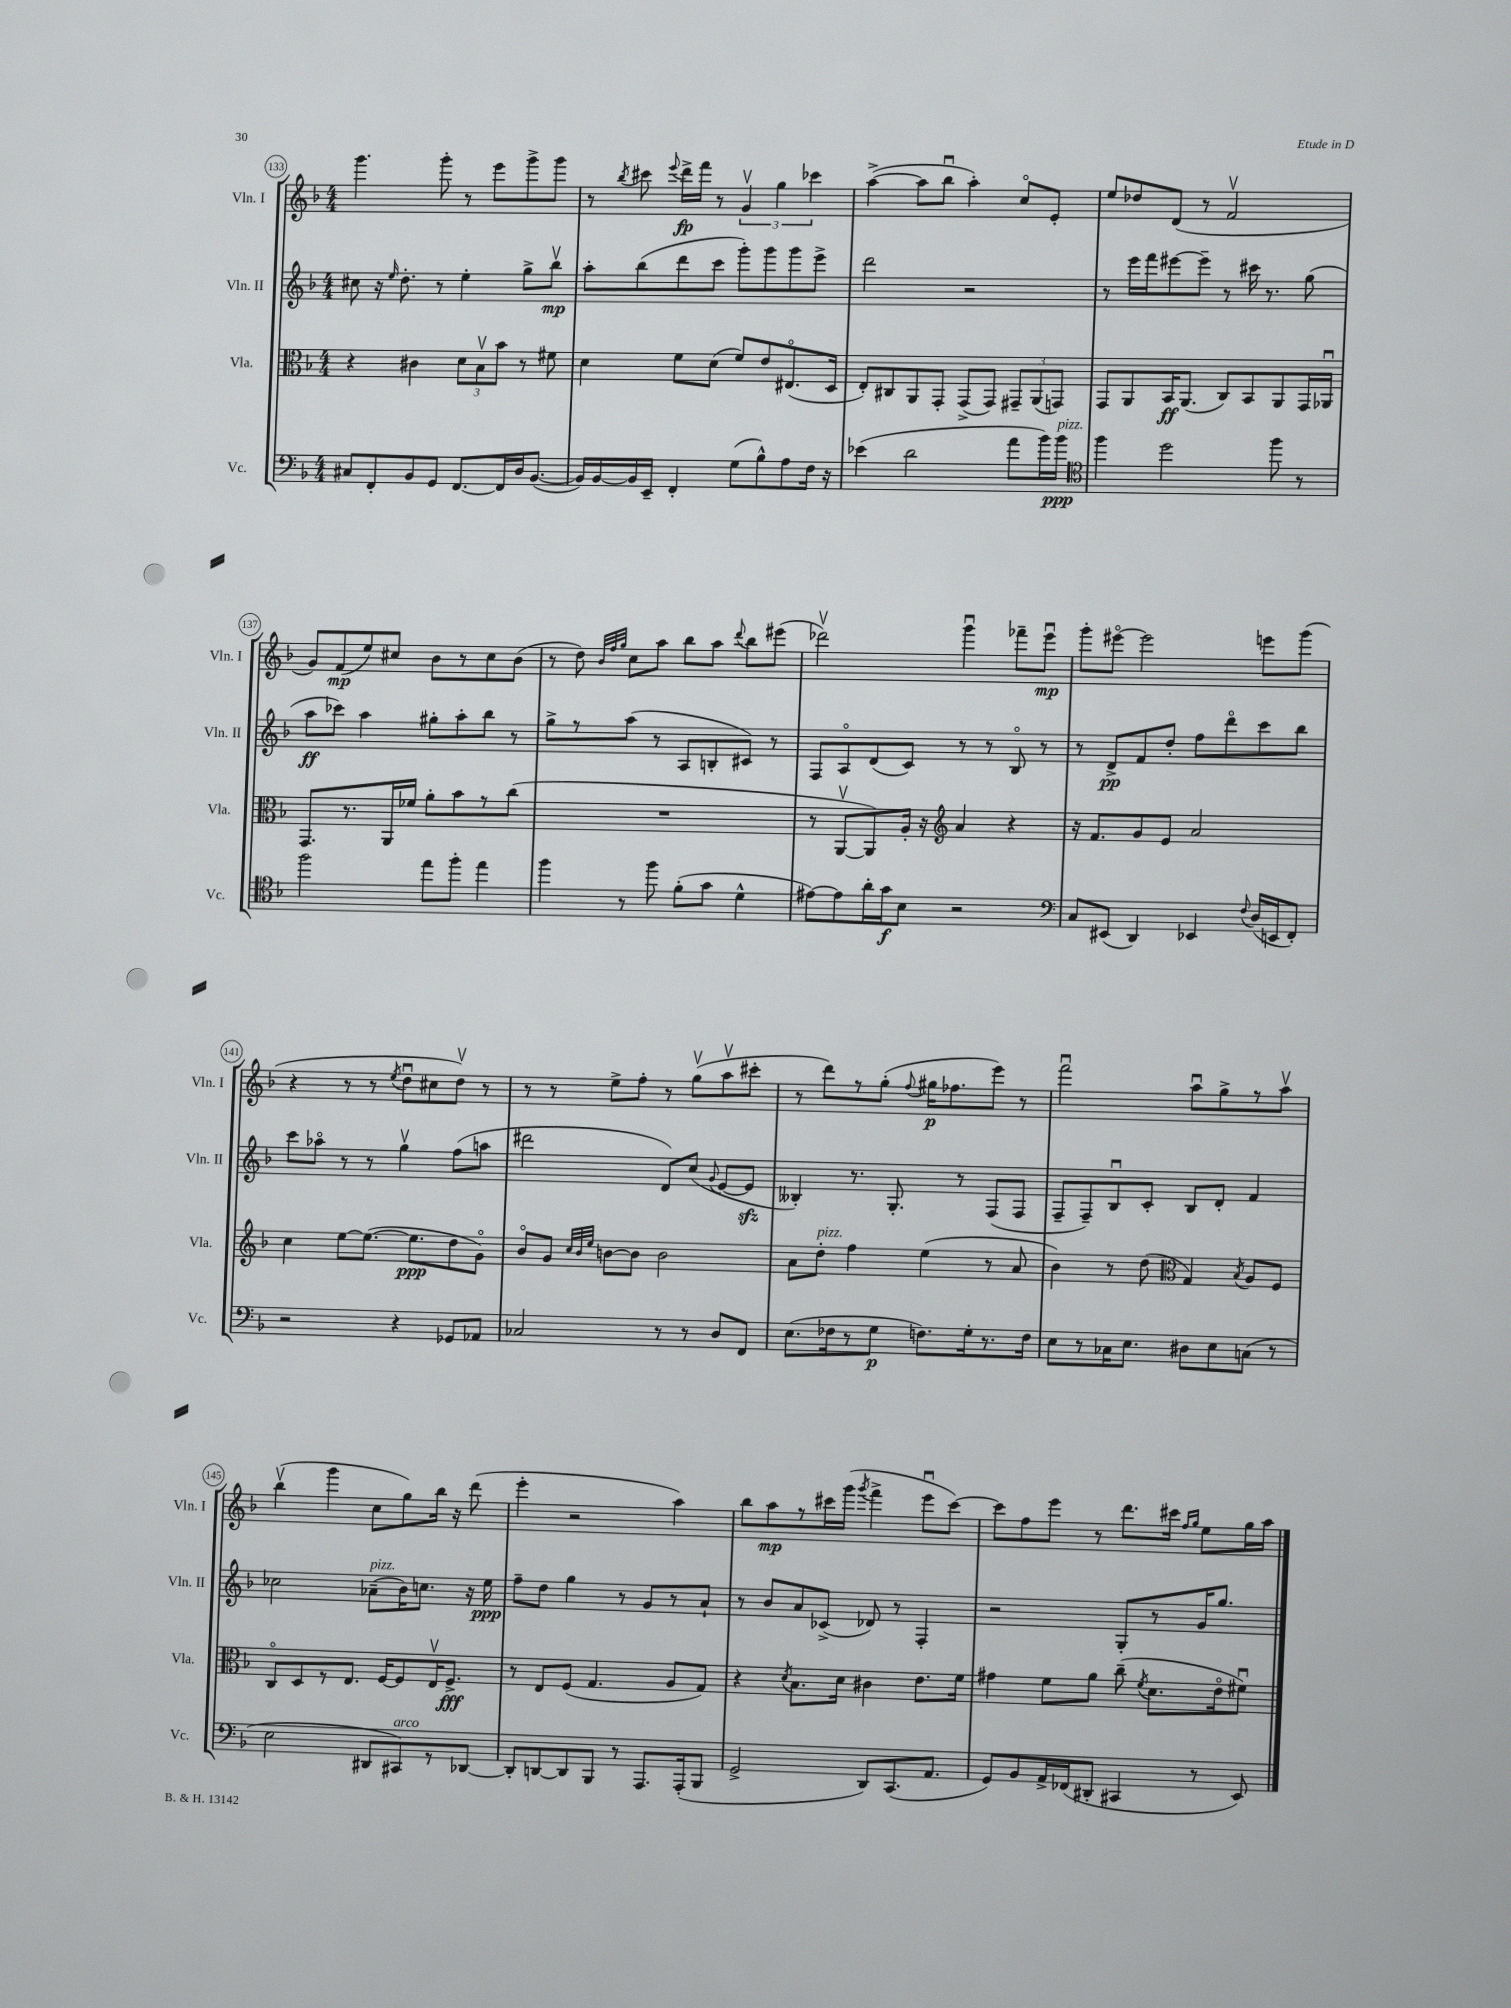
<<
\new StaffGroup <<
\new Staff = "s0" \with { instrumentName = "Vln. I" shortInstrumentName = "Vln. I" } {
    \clef treble \key f \major \numericTimeSignature \time 4/4
    \autoBeamOff g'''4. g'''8-. r8 e'''8[ g'''8-> g'''8] |
    r8 \acciaccatura { bes''8 } cis'''8 \appoggiatura { e'''8 } d'''16[->\fp f'''16] r8 \tuplet 3/2 { g'4\upbow g''4 ces'''4 } |
    a''4~->( a''8[ bes''8]\downbow a''4-.) c''8[\flageolet e'8]-. |
    e''8[ des''8 d'8]( r8 f'2\upbow |
    g'8[) f'8\mp( e''8) cis''8] bes'8[ r8 cis''8 bes'8]( |
    r8 d''8) \grace { bes'32[ f''32 g''32] } c''8[ a''8] bes''8[ a''8] \appoggiatura { d'''8 } bes''8[ eis'''8]( |
    des'''2\upbow) g'''4\downbow fes'''8[-- e'''8]\downbow\mp |
    g'''8[-. eis'''8]~\flageolet eis'''2 e'''8[ g'''8]( |
    r4 r8 r8 \acciaccatura { e''8 } d''8[\downbow cis''8 d''8]\upbow) r8 |
    r8 r8 e''8[-> f''8]-. r8 g''8[\upbow( a''8\upbow cis'''8]-. |
    r8 d'''8[) r8 g''8]-.( \appoggiatura { f''8 } gis''16[\p fes''8. e'''8]) r8 |
    f'''2\downbow a''8[\downbow g''8-> r8 a''8]\upbow |
    bes''4\upbow( g'''4 c''8[ g''8) bes''16] r16 d'''8( |
    e'''4-. r2 a''4) |
    bes''8[ a''8\mp r8 cis'''16 g'''16]( \acciaccatura { g'''8 } f'''4-> e'''8[\downbow cis'''8]~) |
    cis'''8[ f''8 e'''8] r8 d'''8.[ cis'''16] \grace { f''16[ g''16] } e''8[ g''16 a''16] \bar "|." |
}
\new Staff = "s1" \with { instrumentName = "Vln. II" shortInstrumentName = "Vln. II" } {
    \clef treble \key f \major \numericTimeSignature \time 4/4
    \autoBeamOff cis''8 r16 \grace { e''16 } d''8.-. r8 e''4-. g''8[-> bes''8]\upbow\mp |
    a''8[-. bes''8( d'''8 c'''8] g'''8[-.) g'''8 g'''8 e'''8]-> |
    d'''2 r2 |
    r8 e'''16[ f'''16 eis'''8~ eis'''8]-- r8 cis'''16 r8. g''8( |
    a''8[\ff ces'''8]) a''4 gis''8[-. a''8-. bes''8] r8 |
    g''8[-> r8 a''8]( r8 a8[ b8-. cis'8]) r8 |
    f8[ a8\flageolet d'8( c'8]) r8 r8 bes8\flageolet r8 |
    r8 d'8[->\pp f'8 d''8]-. f''8[ d'''8\flageolet c'''8 bes''8] |
    c'''8[ aes''8]\flageolet r8 r8 g''4\upbow f''8[( a''8] |
    dis'''2 d'8[) c''8]( \appoggiatura { g'8 } e'8[~ e'8]\sfz |
    beses4-.) r8. g8.-. r8 f8[( f8] |
    f8[-- f8--) bes8\downbow c'8]-. bes8[ d'8]-. f'4 |
    ces''2 aes'8[--^\markup { \italic "pizz." }( bes'16) c''8.] r16 e''16\ppp |
    f''8[-- d''8] g''4 r8 g'8[ r8 a'8]-! |
    r8 bes'8[ a'8 ces'8]->( des'8) r8 f4-. |
    r2 g8[-. r8 g'16 g''8.] \bar "|." |
}
\new Staff = "s2" \with { instrumentName = "Vla." shortInstrumentName = "Vla." } {
    \clef alto \key f \major \numericTimeSignature \time 4/4
    \autoBeamOff r4 cis'4 \tuplet 3/2 { d'8[ bes8\upbow bes'8] } r8 fis'8 |
    d'4 f'8[ d'8]( f'8[) e'8 eis8.\flageolet( d16] |
    e8[-.) cis8 a,8 g,8]-. g,8[->( g,8]) \tuplet 3/2 { gis,8[-- a,8( g,8]) } |
    g,8[ a,8 bes,16\ff a,8.]( c8[) bes,8 a,8 g,16 aes,16]\downbow |
    g,8.[ r8. a,16 fes'16] a'8[-. bes'8 r8 c''8]( |
    R1 |
    r8 a,8[~\upbow a,8) a16]-. r16 \clef treble a'4 r4 |
    r16 f'8.[ g'8 e'8] a'2 |
    c''4 e''8[~ e''8.]~( e''8.[\ppp d''8 g'8]\flageolet) |
    bes'8[\flageolet g'8] \grace { c''32[ bes'32 e''32] } b'8[~ b'8] b'2 |
    a'8[ d''8]-.^\markup { \italic "pizz." } f''4 e''4( r8 a'8 |
    bes'4) r8 d''8( \clef alto g4) \acciaccatura { bes8 } a8[ f8] |
    c8[\flageolet d8 r8 e8.] f16[~ f8 e16\upbow f8.]->\fff |
    r8 e8[ f8]( g4. a8[ g8]) |
    r4 \acciaccatura { d'8 } bes8.[ d'16] cis'4 e'8.[ f'16] |
    gis'4 f'8[ a'8] c''8--( \acciaccatura { f'8 } d'8.[ e'16\flageolet fis'8]\downbow) \bar "|." |
}
\new Staff = "s3" \with { instrumentName = "Vc." shortInstrumentName = "Vc." } {
    \clef bass \key f \major \numericTimeSignature \time 4/4
    \autoBeamOff cis8[ f,8-. bes,8 g,8] f,8.[~ f,16 d16 bes,8.]~( |
    bes,16[) bes,16~ bes,16 e,16]-- f,4-. g8[( bes8-^) a8 f16] r16 |
    ees'4( d'2 a'8[ bes'16) bes'16]\ppp^\markup { \italic "pizz." } |
    \clef tenor f''4 d''2 f''8 r8 |
    f''2 e''8[ f''8]-. e''4 |
    f''4 r8 f''8 f'8[-.( g'8] d'4-^ |
    eis'8[~) eis'8 a'16-. g'16\f bes8] r2 |
    \clef bass c8[ eis,8]( d,4) ees,4 \appoggiatura { f8 } d16[( e,16 f,8]-.) |
    r2 r4 ges,8[ aes,8] |
    ces2 r8 r8 d8[ f,8] |
    e8.[( fes16 r8 g8]\p f8.[) g16-. r8. f16] |
    e8[ r8 ces16 e8.] dis8[ e8 c8]( r8 |
    e2 dis,8[ cis,8^\markup { \italic "arco" }) r8 des,8]~ |
    des,8[-. d,8~ d,8 bes,,8] r8 a,,8.[ a,,16-.( bes,,8] |
    g,2-> d,8[) c,8.( a,8.] |
    g,8[) bes,8 a,16-> fes,16( dis,8]-. cis,4 r8 e,8) \bar "|." |
}
>>
>>
\layout { \context { \Score currentBarNumber = #133 \override BarNumber.stencil = #(make-stencil-circler 0.1 0.3 ly:text-interface::print) } }
